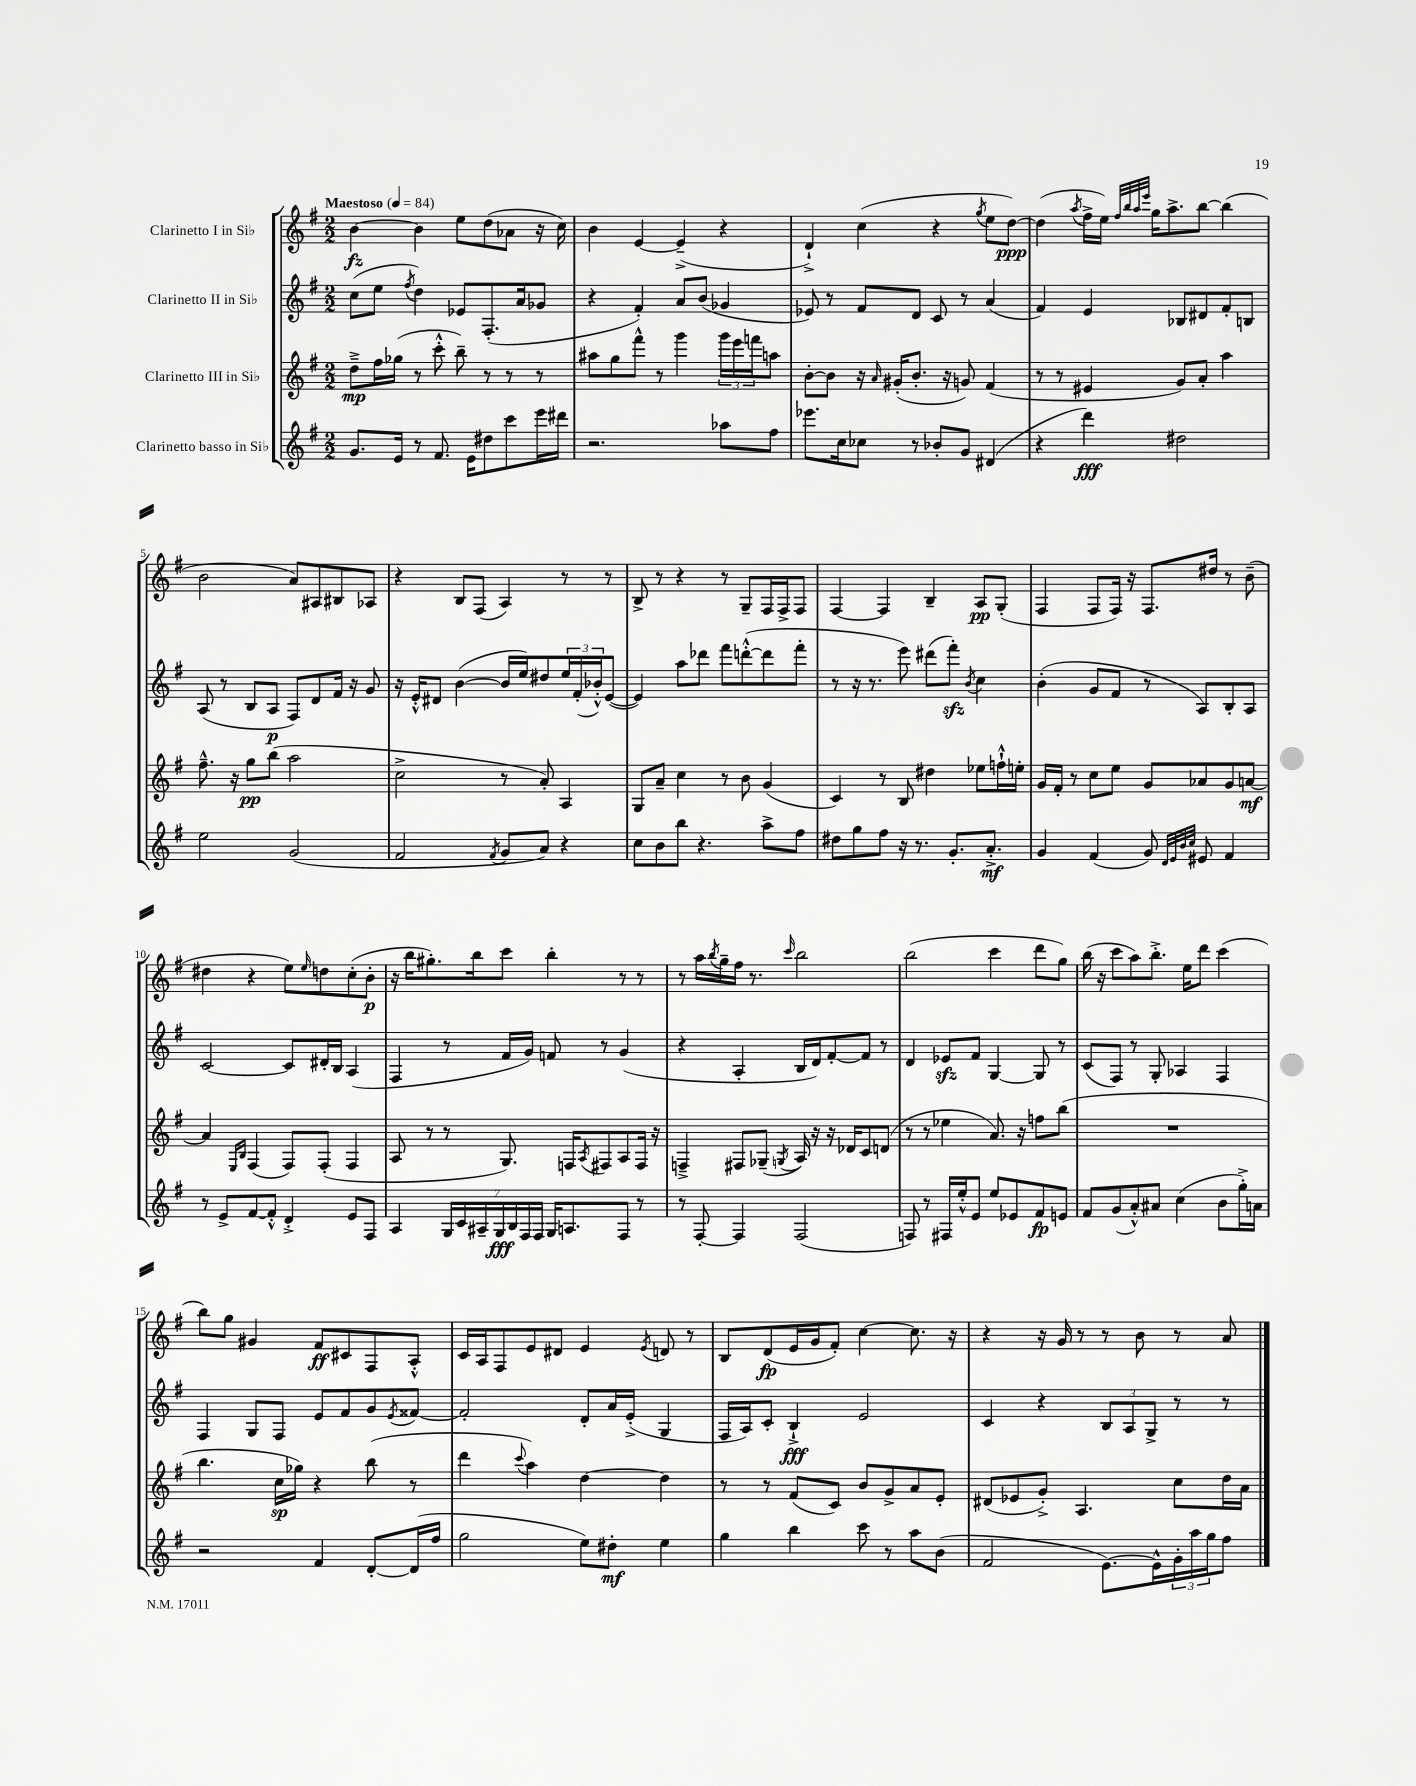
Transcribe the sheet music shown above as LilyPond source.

<<
\new StaffGroup <<
\new Staff = "s0" \with { instrumentName = "Clarinetto I in Sib" } {
    \clef treble \key g \major \numericTimeSignature \time 2/2 \tempo "Maestoso" 4 = 84
    b'4~\fz b'4 e''8 d''8( aes'8 r16 c''16) |
    b'4 e'4~ e'4--->( r4 |
    d'4-!->) c''4( r4 \acciaccatura { g''8 } e''8 d''8~\ppp) |
    d''4( \acciaccatura { a''8 } fis''16-> e''16) \grace { fis''32 b''32 a''32 e'''32 } g''16 a''8.-> b''8~ b''4( |
    b'2 a'8) ais8 bis8 aes8 |
    r4 b8 fis8( a4) r8 r8 |
    b8-> r8 r4 r8 g8-- fis16 fis16-> fis8 |
    fis4~ fis4 b4-- a8\pp g8-.( |
    fis4 fis8 fis16) r16 fis8. dis''16 r8 b'8--( |
    dis''4 r4 e''8) \grace { e''16 } d''8 c''8-.( b'8-.\p |
    r16 b''16 gis''8.-.) b''16 c'''8 b''4-. r8 r8 |
    r8 a''16 \acciaccatura { b''8 } g''16-- fis''16 r8. \grace { c'''16 } b''2 |
    b''2( c'''4 d'''8 g''8) |
    b''16( r16 c'''8 a''8) b''8.-.-> e''16 d'''8 c'''4( |
    b''8) g''8 gis'4 fis'8\ff cis'8 fis8 a8-.-^ |
    c'16 a16 fis8 e'8 dis'8 e'4 \acciaccatura { e'8 } d'8 r8 |
    b8 d'8\fp( e'16 g'16 fis'8-.) c''4~ c''8. r16 |
    r4 r16 g'16 r8 r8 b'8 r8 a'8 \bar "|." |
}
\new Staff = "s1" \with { instrumentName = "Clarinetto II in Sib" } {
    \clef treble \key g \major \numericTimeSignature \time 2/2
    c''8( e''8 \acciaccatura { fis''8 } d''4) ees'8 fis8.-.( a'16 ges'8 |
    r4 fis'4-.) a'8 b'8( ges'4 |
    ees'8) r8 fis'8 d'8 c'8 r8 a'4( |
    fis'4) e'4 bes8 dis'8 fis'8-. b8 |
    a8( r8 b8 a8\p fis8) d'8 fis'16 r16 g'8 |
    r16 e'16-.-^ dis'8 b'4~( b'16 e''16) dis''8 \tuplet 3/2 { e''16 fis'16-.( bes'16-.-^) } e'8~( |
    e'4) a''8 des'''8 fis'''8 d'''8~-.-^( d'''8 fis'''8-. |
    r8 r16 r8. e'''8) dis'''8( fis'''8-.\sfz) \acciaccatura { b'8 } c''4 |
    b'4-.( g'8 fis'8 r8 a8) b8-. a8 |
    c'2~ c'8 dis'16-. b16 a4( |
    fis4 r8 fis'16 g'16) f'8 r8 g'4( |
    r4 a4-. b16 d'16) fis'8~-. fis'8 r8 |
    d'4 ees'8\sfz fis'8 g4~ g8 r8 |
    c'8( fis8) r8 g8-. aes4 fis4 |
    fis4 g8 fis8 e'8 fis'8 g'8 \acciaccatura { e'8 } fisis'8~ |
    fisis'2-. d'8-. a'16 e'16-.->( g4 |
    fis16 a16) c'8-. b4-!->\fff e'2 |
    c'4 r4 \tuplet 3/2 { b8 a8 g8-> } r8 r8 \bar "|." |
}
\new Staff = "s2" \with { instrumentName = "Clarinetto III in Sib" } {
    \clef treble \key g \major \numericTimeSignature \time 2/2
    d''8--->\mp fis''16 ges''16( r8 c'''8-.-^ b''8--) r8 r8 r8 |
    ais''8 g''8 fis'''8-^ r8 g'''4 \tuplet 3/2 { g'''16 e'''16 f'''16 } a''8 |
    b'8~-. b'8 r16 \grace { a'16 } gis'16-.( b'8.-. r16 g'8) fis'4( |
    r8 r8 eis'4 g'8) a'8-. a''4 |
    fis''8.---^ r16 g''8\pp b''8( a''2 |
    c''2-> r8 a'8-.) a4 |
    g8 a'8-- c''4 r8 b'8 g'4( |
    c'4) r8 b8 dis''4 ees''8 f''16-!-^ e''16-. |
    g'16 fis'16-. r8 c''8 e''8 g'8 aes'8 g'8 a'8~\mf |
    a'4 \grace { e16 b16 } fis4( fis8) fis8-.( fis4 |
    a8 r8 r8 g8.) f16 \acciaccatura { a8 } fis8 a8 fis16 r16 |
    f4---> fis8 ges8--( \acciaccatura { g8 } a16) r16 r16 des'16 c'8 d'8( |
    r8 r8 ees''4 a'8.) r16 f''8 b''8( |
    R1 |
    b''4. c''16\sp ges''16) r4 b''8( r8 |
    d'''4 \appoggiatura { c'''8 } a''4) d''4~ d''4 |
    r8 r8 fis'8( c'8) b'8 g'8-> a'8 e'8-. |
    dis'8( ees'8 g'8-.->) a4. c''8 d''16 a'16 \bar "|." |
}
\new Staff = "s3" \with { instrumentName = "Clarinetto basso in Sib" } {
    \clef treble \key g \major \numericTimeSignature \time 2/2
    g'8. e'16 r8 fis'8. e'16 dis''8 c'''8 e'''16 dis'''16 |
    r2. aes''8 fis''8 |
    ees'''8. c''16 ces''8 r8 bes'8-. g'8 dis'4( |
    r4 d'''4\fff) dis''2 |
    e''2 g'2( |
    fis'2 \acciaccatura { fis'8 } g'8 a'8) r4 |
    c''8 b'8 b''8 r4. a''8-> fis''8 |
    dis''8 g''8 fis''8 r16 r8. g'8.-. a'8.-.->\mf |
    g'4 fis'4( g'8) \grace { d'32 e'32 b'32 c''32 } eis'8 fis'4 |
    r8 e'8-> fis'8~ fis'8-.-^ d'4-.-> e'8 fis8 |
    a4 \tuplet 7/4 { g16 c'16 ais16-- g16\fff b16 fis16 fis16 } g16 a8. fis8 r8 |
    r8 fis8~-. fis4 fis2( |
    f8) r8 fis16 e''16-.-^ e'8 e''8 ees'8 fis'8\fp e'8 |
    fis'8 g'8( a'8-.-^) ais'8 c''4( b'8 g''16-.->) a'16 |
    r2 fis'4 d'8~-. d'16( fis''16 |
    g''2 e''8) dis''8-.\mf e''4 |
    g''4 b''4 c'''8 r8 a''8 b'8( |
    fis'2 e'8.~) e'16-^ \tuplet 3/2 { g'16-. a''16 g''16 } fis''8 \bar "|." |
}
>>
>>
